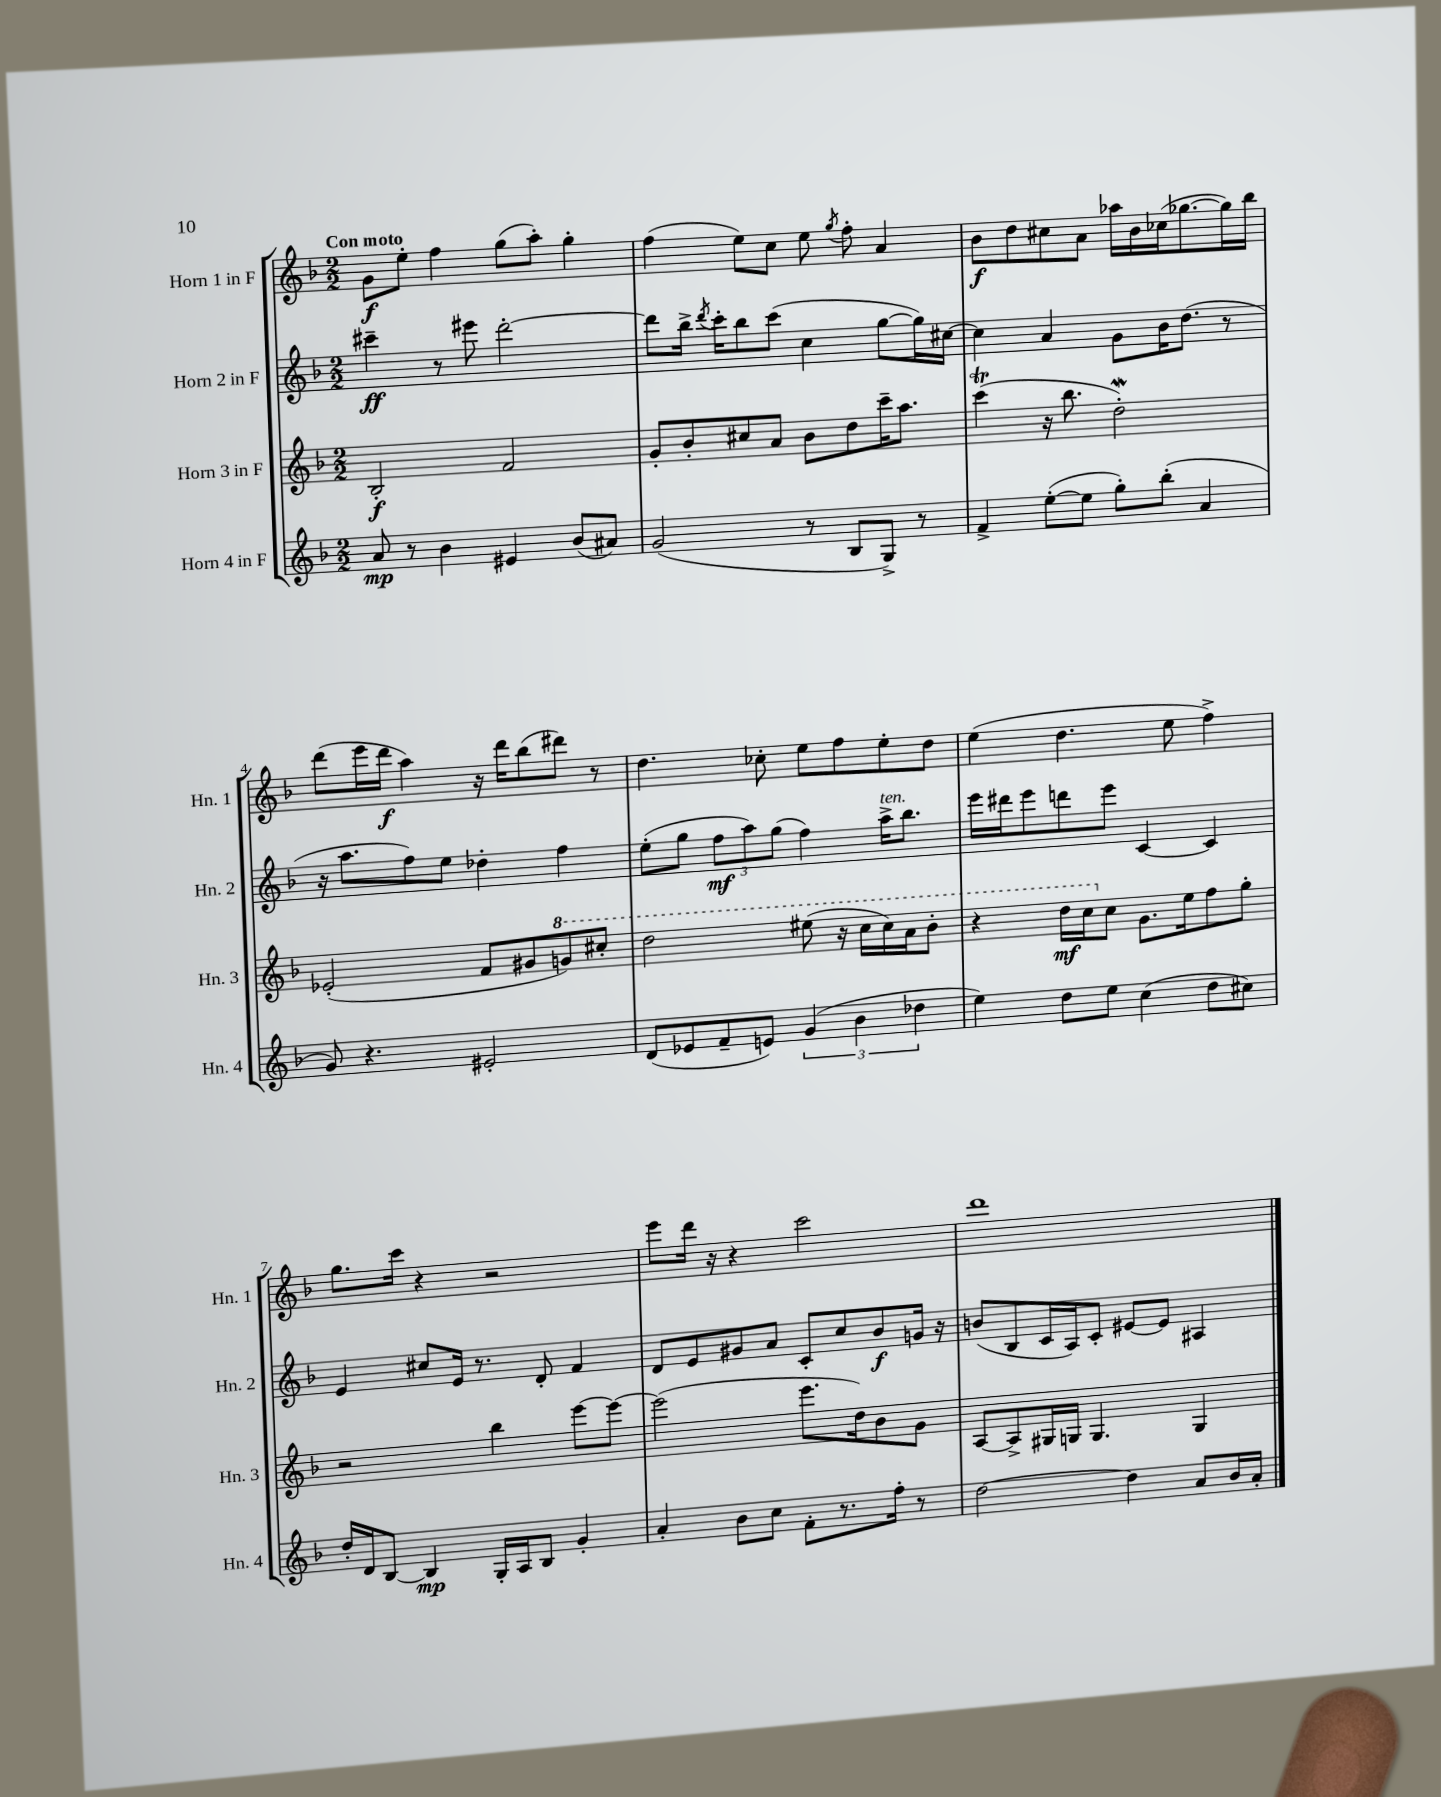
<<
\new StaffGroup <<
\new Staff = "s0" \with { instrumentName = "Horn 1 in F" shortInstrumentName = "Hn. 1" } {
    \clef treble \key f \major \numericTimeSignature \time 2/2 \tempo "Con moto"
    \autoBeamOff g'8[\f e''8]-. f''4 g''8[( a''8]-.) g''4-. |
    f''4( e''8[) c''8] e''8 \acciaccatura { g''8 } f''8-. a'4 |
    bes'8[\f d''8 cis''8 a'8] aes''16[ bes'16 ces''16( ges''8.~ ges''16) bes''16] |
    d'''8[( e'''16 d'''16]\f a''4) r16 d'''16[ bes''8( dis'''8]) r8 |
    d''4. ces''8-. e''8[ f''8 e''8-. d''8] |
    e''4( d''4. e''8 f''4->) |
    g''8.[ c'''16] r4 r2 |
    e'''8[ d'''16] r16 r4 c'''2 |
    d'''1 \bar "|." |
}
\new Staff = "s1" \with { instrumentName = "Horn 2 in F" shortInstrumentName = "Hn. 2" } {
    \clef treble \key f \major \numericTimeSignature \time 2/2
    \autoBeamOff cis'''4--\ff r8 eis'''8 d'''2~-. |
    d'''8[ bes''16]-> \acciaccatura { d'''8 } c'''16[-. bes''8 c'''8]( c''4 g''8[~ g''16) cis''16]~ |
    cis''4 a'4 g'8[ bes'16 d''8.]( r8 |
    r16 a''8.[ f''8) e''8] des''4-. f''4 |
    e''8[-.( g''8] \tuplet 3/2 { f''8[\mf a''8) g''8]( } f''4) a''16[->^\markup { \italic "ten." } bes''8.] |
    e'''16[ dis'''16 e'''8 d'''8 e'''8] c'4~ c'4 |
    e'4 cis''8[ e'16] r8. d'8-. f'4 |
    d'8[ e'8 gis'8 a'8] c'8[-. c''8 bes'8\f g'16] r16 |
    b'8[( bes8 c'16 a16) c'8]-. eis'8[~ eis'8] ais4 \bar "|." |
}
\new Staff = "s2" \with { instrumentName = "Horn 3 in F" shortInstrumentName = "Hn. 3" } {
    \clef treble \key f \major \numericTimeSignature \time 2/2
    \autoBeamOff bes2-.\f f'2 |
    g'8[-. bes'8-. cis''8 a'8] bes'8[ d''8 c'''16-- a''8.] |
    c'''4\trill( r16 bes''8. d''2-.\mordent) |
    ees'2-.( f'8[ gis'8 \ottava #1 g''!8) cis'''8]-. |
    d'''2 eis'''8( r16 c'''16[ c'''16) a''16 bes''8]-. |
    r4 d'''16[\mf c'''16 \ottava #0 c''8] g'8.[ e''16 f''8 g''8]-. |
    r2 bes''4 e'''8[~ e'''8]~ |
    e'''2( e'''8.[ d''16) bes'8 g'8] |
    a8[~ a8-> gis16 g16] g4. g4 \bar "|." |
}
\new Staff = "s3" \with { instrumentName = "Horn 4 in F" shortInstrumentName = "Hn. 4" } {
    \clef treble \key f \major \numericTimeSignature \time 2/2
    \autoBeamOff a'8\mp r8 bes'4 eis'4 bes'8[( ais'8]) |
    g'2( r8 bes8[ g8]->) r8 |
    f'4-> e''8[~-.( e''8] g''8[-.) bes''8]-.( a'4 |
    g'8) r4. eis'2-. |
    d'8[( ees'8 f'8-- e'8]) \tuplet 3/2 { g'4( bes'4 des''4 } |
    e''4) d''8[ e''8] c''4( d''8[ cis''8]) |
    d''16[-. d'16 bes8]~ bes4\mp g16[-. a16 bes8] g'4-. |
    a'4-. bes'8[ c''8] f'8[-. r8. f''16]-. r8 |
    d''2~ d''4 a'8[ bes'16 a'16]-. \bar "|." |
}
>>
>>
